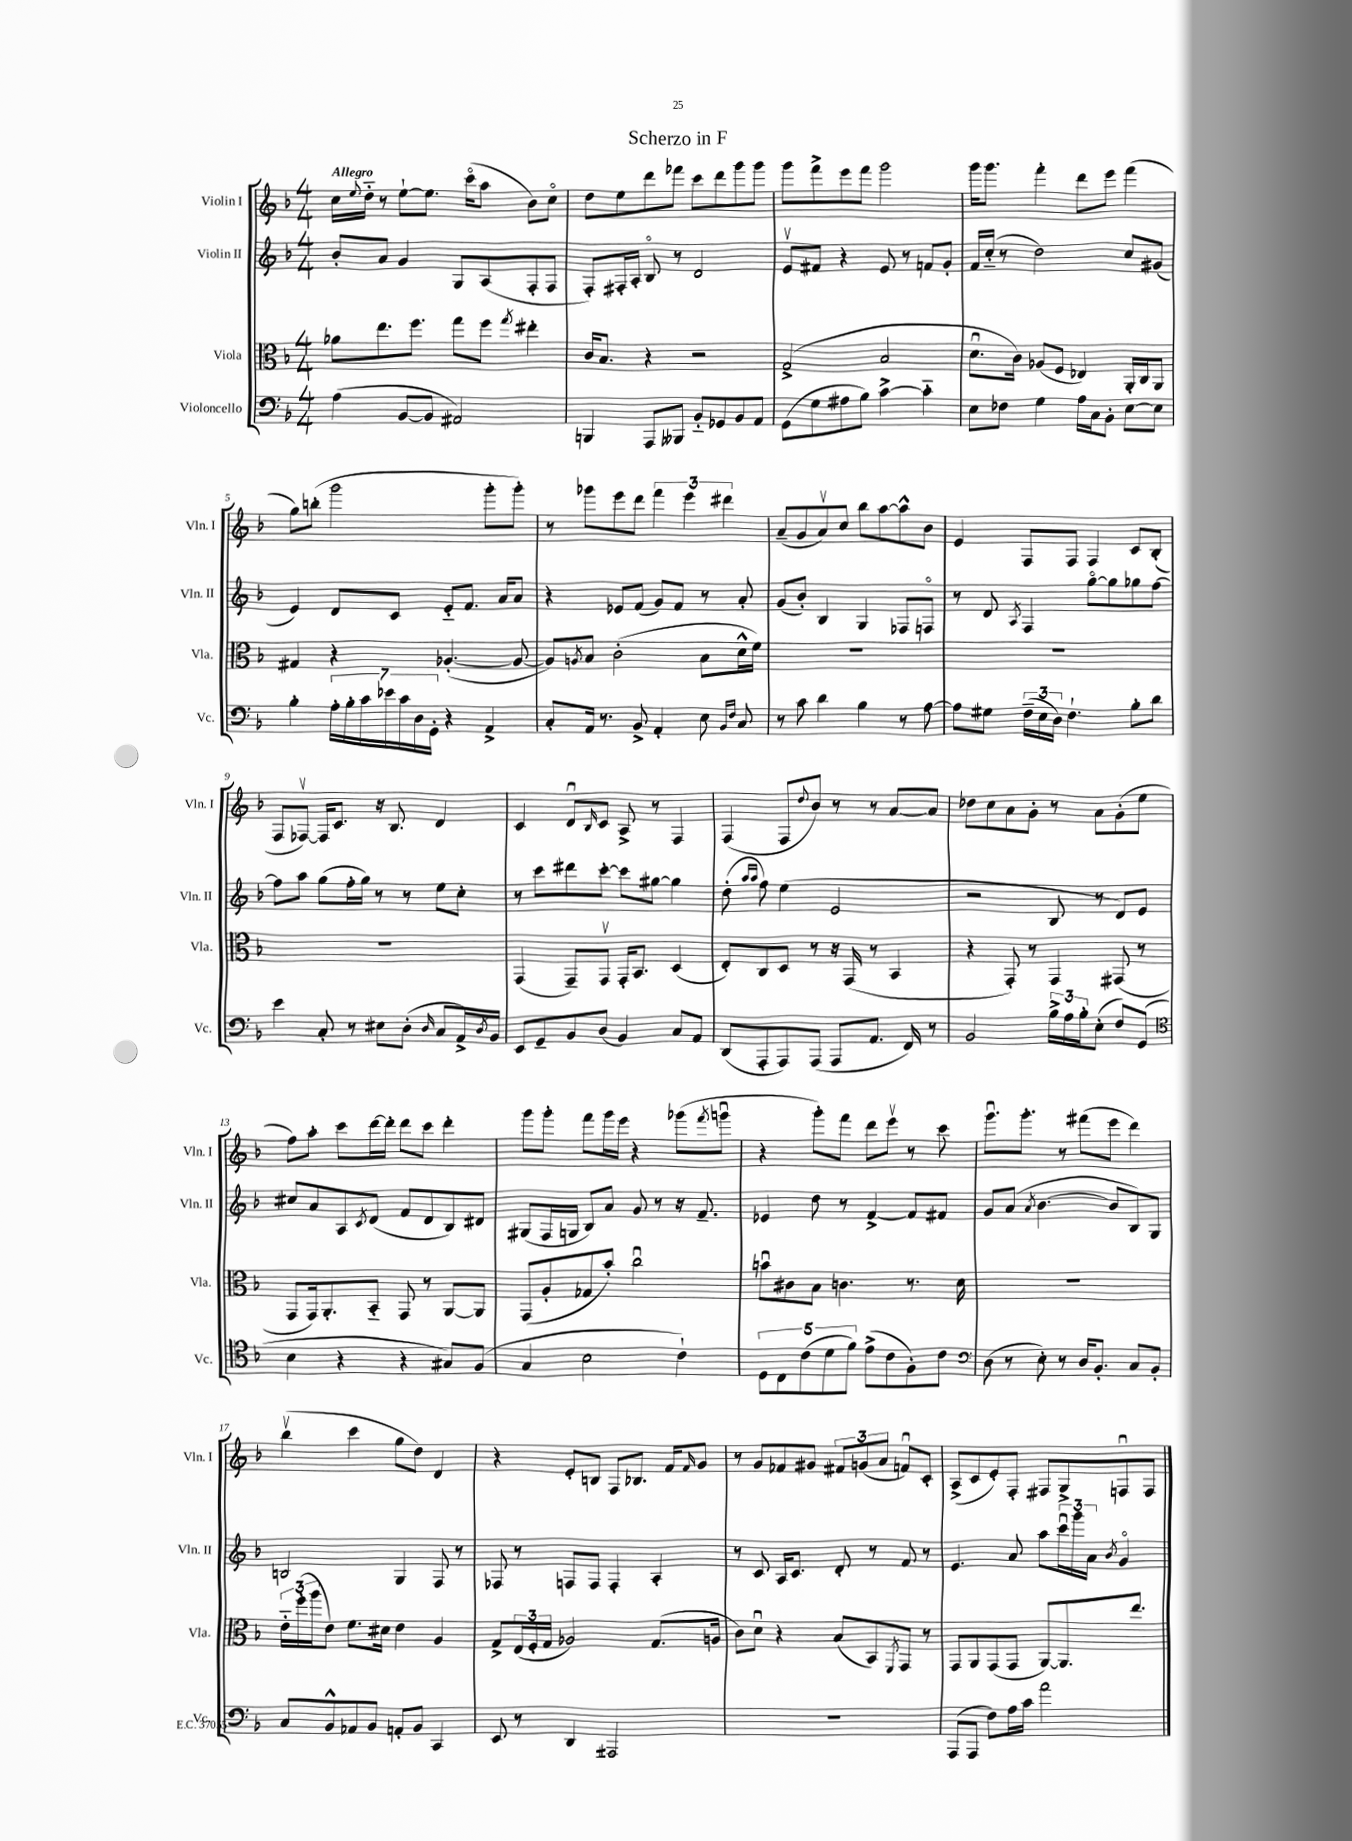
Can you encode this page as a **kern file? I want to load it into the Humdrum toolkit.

**kern	**kern	**kern	**kern
*staff4	*staff3	*staff2	*staff1
*clefF4	*clefC3	*clefG2	*clefG2
*k[b-]	*k[b-]	*k[b-]	*k[b-]
*M4/4	*M4/4	*M4/4	*M4/4
(4A	8a-	8b-'	16cc
.	.	.	8qqee
.	.	.	16dd'~
.	8.ee	8a	8r
[8BB-	.	4g	[8ee`
.	8.ff	.	.
8BB-]	.	.	8.ee]
2AA#)	8gg	8G	.
.	.	.	(16ccco
.	8ff	(8A	8aa
.	8qgg	.	.
.	4ee#'	8F'	8b-)
.	.	8F	8cco
=	=	=	=
4BBB	16c	8F')	8dd
.	8.B-	.	.
.	.	16F#'	8ee
.	.	16A'	.
8AAA	4r	8B-o	8ddd
8BBB--	.	8r	8fff-
8BB-'~	2r	2d	8ccc
8GG-	.	.	8ddd
8BB-	.	.	8ggg
8AA	.	.	8ggg
=	=	=	=
(8GG	(2G^	8ev	8ggg
8G	.	8f#	8fff^
8A#	.	4r	8eee
8B-)	.	.	8fff
[4c^	2B-	8e	2ggg
.	.	8r	.
4c'~]	.	8f	.
.	.	8g'	.
=	=	=	=
8E	8.du	16f	16ggg
.	.	(16cc'~	8.ggg
8F-	.	8r	.
.	16c)	.	.
4G	(8A-	2dd)	4fff'
.	8F	.	.
16A	4E-)	.	8ddd
16C	.	.	.
8BB-'	.	.	8eee
[8E	16AA'	8cc	(4fff
.	16C	.	.
8E]	8AA	(8g#	.
=	=	=	=
4B-'	4G#	4e)	8gg)
.	.	.	(8bb'
28A'	4r	8d	2ggg
28B-'	.	.	.
28c	.	.	.
28e-	.	.	.
.	.	8c	.
28c	.	.	.
28D	.	.	.
28GG'	.	.	.
4r	([4.A-'	8e'~	.
.	.	8.f	.
4AA^	.	.	8ggg'
.	.	16a	.
.	8A-_	8a	8ggg')
=	=	=	=
8C'	8A-])	4r	8r
.	8qA	.	.
16AA	8B-	.	8ggg-
8.r	.	.	.
.	(2c'	8e-	8eee
8BB-^	.	(8f	8ddd
4AA'	.	8g)	6fff
.	.	8f	.
.	.	.	6eee
8E	8B-	8r	.
.	.	.	6ddd#
16qqBB-	.	.	.
16qqF	.	.	.
8C	16d^^	8a'	.
.	16f)	.	.
=	=	=	=
8r	1r	(8g	(8a~
8c	.	8b-')	8g
4d	.	4B-	8av)
.	.	.	8cc
4B-	.	4G	8bb-
.	.	.	[8aa
8r	.	8F-	8aa^^]
[8A	.	8Fo	8b-
=	=	=	=
8A]	1r	8r	4e
8G#	.	8d	.
.	.	8qA	.
(24F~	.	4F	8F
24E	.	.	.
24D)	.	.	.
4.F`	.	.	8F
.	.	[8ggo	4F
.	.	8gg]	.
8B-'	.	8gg-	8c
8d	.	[8ff	(8B-'
=	=	=	=
4e	1r	8ff]	8F
.	.	8aa	[8F-v)
8C'	.	(8gg	16F-]
.	.	.	8.c
8r	.	16ff'	.
.	.	16gg)	.
8E#	.	8r	16r
.	.	.	8.B-
(8D'	.	8r	.
16qqD	.	.	.
8C	.	8ee	4d
16AA^)	.	8cc'	.
8qD	.	.	.
16BB-	.	.	.
=	=	=	=
8EE	(4GG	8r	4c
8GG~	.	8ccc	.
8BB-	8GG~)	8ddd#	8du
.	.	.	16qqB-
(8D	8GGv	[8ccc'	8c
4BB-)	16GG'	8ccc]	8A^
.	8.BB-	.	.
.	.	[8gg#	8r
8C	(4D	4gg#]	4F
8AA	.	.	.
=	=	=	=
(8DD	8E')	(8dd'	(4F
.	.	16qqaa	.
.	.	16qqaa	.
8AAA'	8C	8ff)	.
8AAA)	8D	(4ee	8F
.	.	.	8qqdd
(8AAA	8r	.	8b-)
8AAA	16r	2e	8r
.	(16GG	.	.
8.AA	8r	.	8r
.	4BB-	.	[8a
16FF)	.	.	.
8r	.	.	8a]
=	=	=	=
2BB-	4r	2r	8dd-
.	.	.	8cc
.	8GG')	.	8a
.	8r	.	8g'
24B-^	4GG	8B-	8r
24A	.	.	.
24B-'	.	.	.
(8E'	.	8r	8a
8F)	(8GG#	8d)	(8g'
(8GG	8r	8e	8ee
=	=	=	=
*clefC4	*	*	*
4B-	8GG	8cc#	8ff)
.	16GG)	8a	8aa'
.	8.AA'	.	.
4r	.	8A	8ccc
.	.	8qc	.
.	8BB-'~	(8d	[16ddd
.	.	.	16ddd']
4r	8GG	8f	8ddd
.	8r	8d	8ccc
8G#)	[8AA	8B-)	4ddd'
(8F	8AA]	8d#	.
=	=	=	=
4G	(8GG	(8G#	8ggg
.	8A'	16F	8ggg'
.	.	16G	.
2B-	8G-	8B-)	8fff
.	8b-')	8a	16ggg
.	.	.	16eee
.	2ccu	8g	4r
.	.	8r	.
4c`)	.	16r	(8ggg-
.	.	8.f~	.
.	.	.	8qfff
.	.	.	8gggu
=	=	=	=
10D	8bu	4e-	4r
10C	.	.	.
.	8c#	.	.
(10c	.	.	.
.	8B-	8dd	8ggg')
10d	.	.	.
.	4.c	8r	8fff
10f)	.	.	.
(8e^	.	[4f^	8ddd
8c	.	.	8eeev
8F')	8.r	8f]	8r
8c	.	8f#	8ccc
.	16d	.	.
=	=	=	=
*clefF4	*	*	*
(8D	1r	8g	8.gggu
8r	.	(8a	.
.	.	.	8.ggg'
.	.	8qa	.
8E')	.	[4.b-	.
8r	.	.	8r
16D	.	.	(8fff#
8.BB-'	.	.	.
.	.	8b-]	8eee
8C	.	8B-)	4ddd)
8BB-'	.	8G	.
=	=	=	=
8C	24e'~	2B	(4bb-v
.	(24ff'	.	.
.	24aa	.	.
8BB-^^	8e)	.	.
8AA-	8.f	.	4ccc
8BB-	.	.	.
.	16d#	.	.
8AA'	4e	4G	8gg
8BB-	.	.	8dd)
4CC	4A	8F	4d
.	.	8r	.
=	=	=	=
8EE	8G^	8F-	4r
8r	(24E	8r	.
.	24F'	.	.
.	24G	.	.
4DD	2A-)	8F	8e'
.	.	8F	8B
2AAA#	.	4F'	8F
.	.	.	8.B-
.	(8.G	4A'	.
.	.	.	16f
.	.	.	16qqf
.	.	.	8g
.	16A	.	.
=	=	=	=
1r	8c)	8r	8r
.	8du	8c	8g
.	4r	16A	8f-
.	.	8.c	.
.	.	.	8g#
.	(8B-	8d'	12f#
.	.	.	(12g
.	8BB-)	8r	.
.	.	.	12a
.	8qFF	.	.
.	8GG	8f	8fu)
.	8r	8r	8c'
=	=	=	=
(8AAA	8GG	4.e	(8A^
8AAA	8AA	.	8c
8F)	(8GG	.	8e')
16A	8GG	8a	8F'
16c	.	.	.
2a	[8AA)	8aa	8F#
.	8.AA]	24cccu	8G^
.	.	24ggg	.
.	.	24a	.
.	.	8qb-	.
.	.	4go	8Fu
.	8.ee	.	.
.	.	.	8F
==	==	==	==
*-	*-	*-	*-
